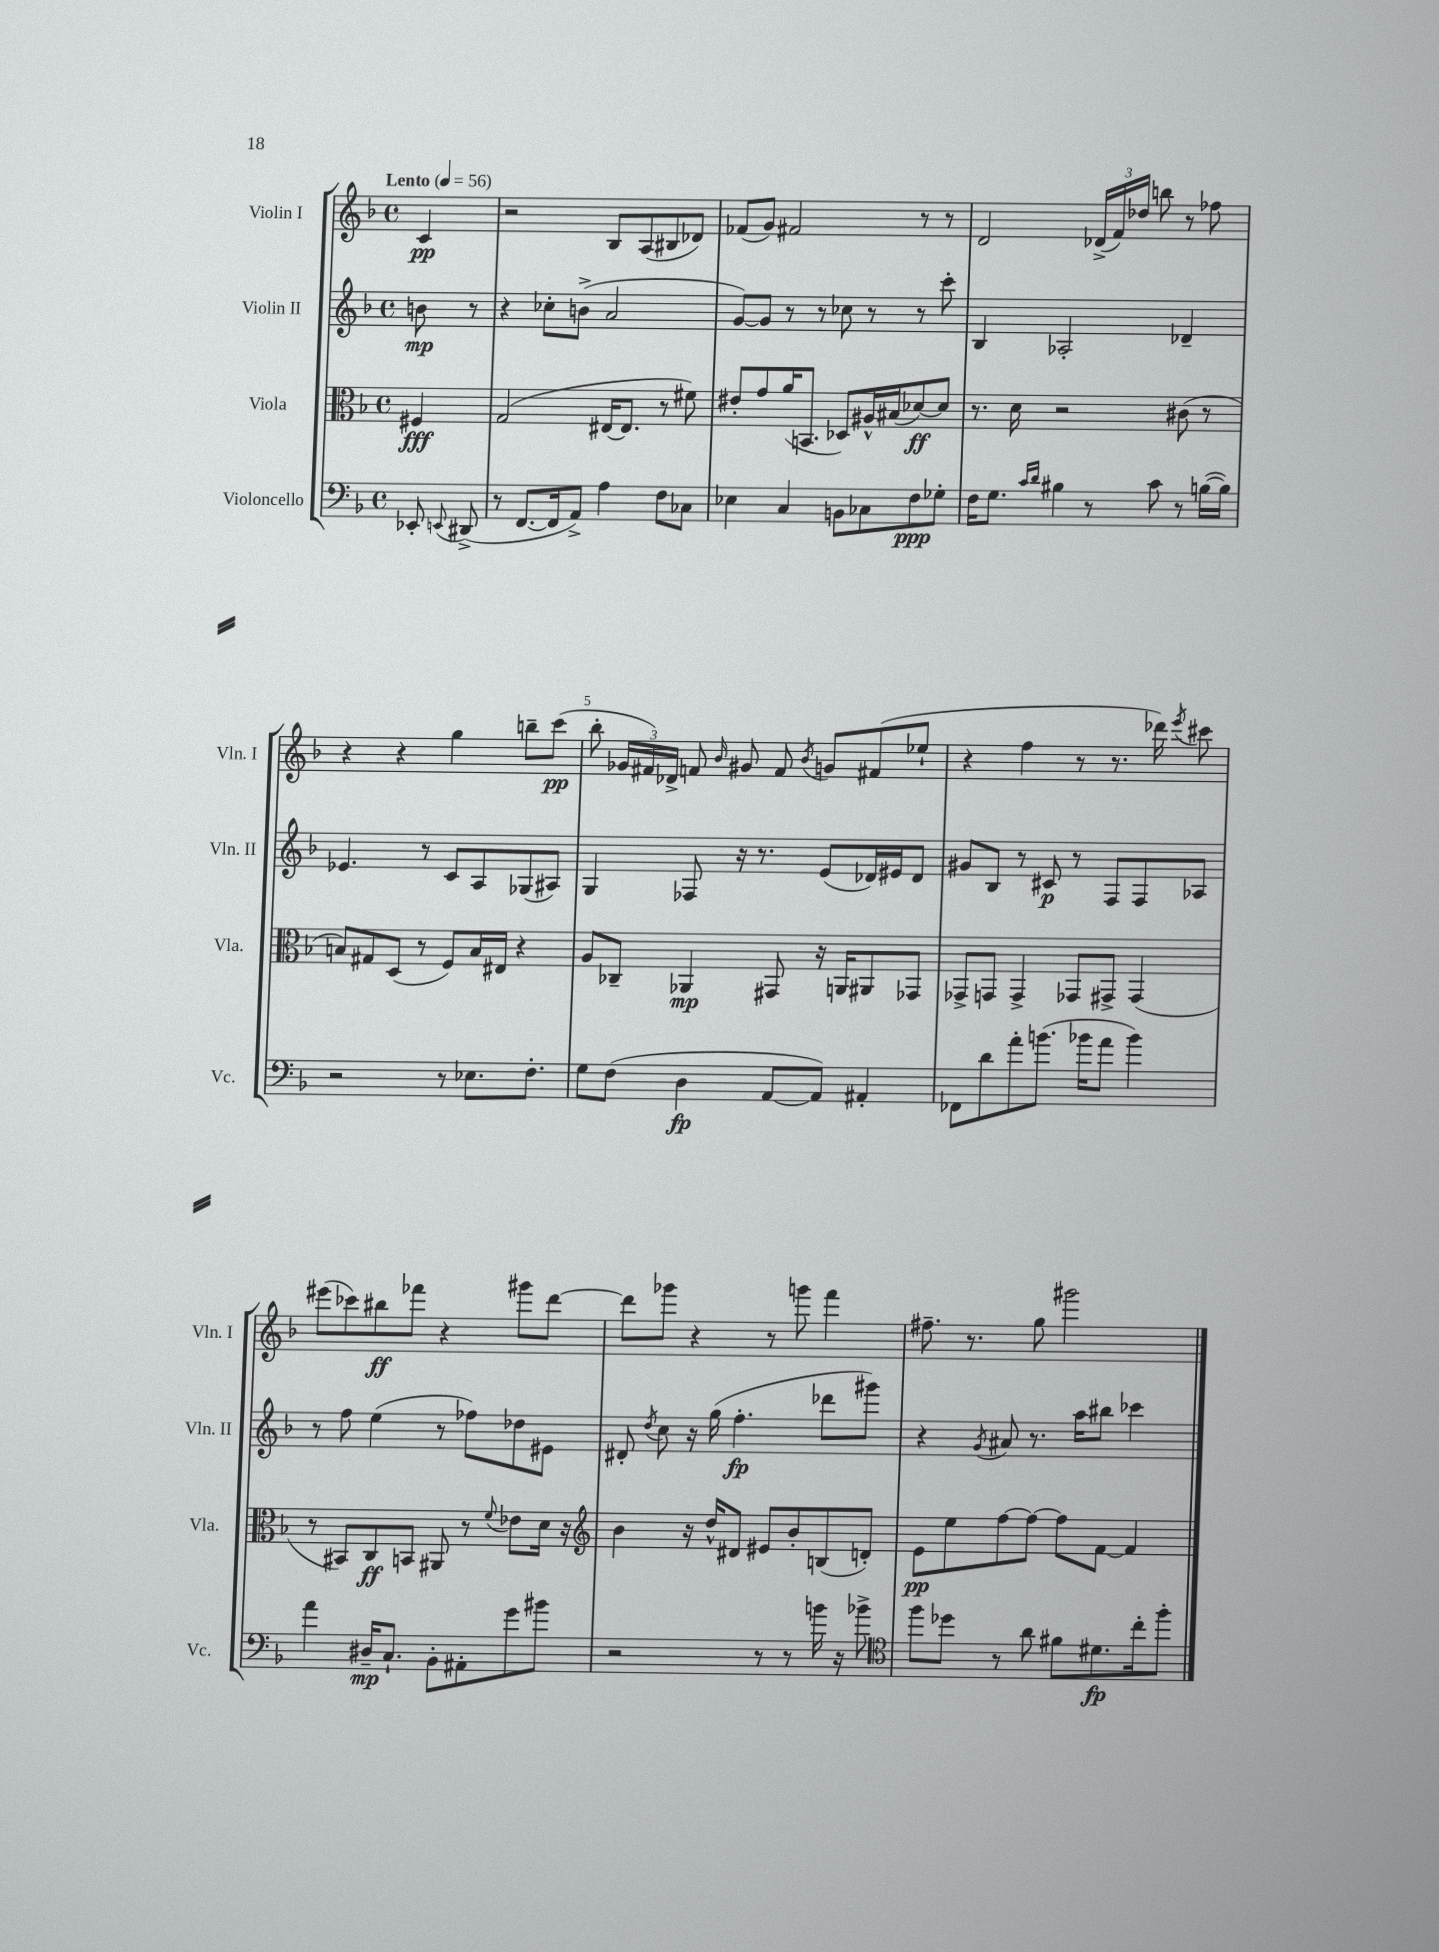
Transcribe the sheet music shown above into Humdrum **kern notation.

**kern	**kern	**kern	**kern
*staff4	*staff3	*staff2	*staff1
*clefF4	*clefC3	*clefG2	*clefG2
*k[b-]	*k[b-]	*k[b-]	*k[b-]
*M4/4	*M4/4	*M4/4	*M4/4
*met(c)	*met(c)	*met(c)	*met(c)
*MM56	*MM56	*MM56	*MM56
8EE-'	4F#	8b	4c
8qqEE	.	.	.
(8DD#^	.	8r	.
=	=	=	=
8r	(2G	4r	2r
[8.FF	.	.	.
.	.	8cc-'	.
16FF]	.	.	.
8AA^)	.	(8b^	.
4A	[16E#	2a	8B-
.	8.E#]	.	.
.	.	.	(8A
8F	8r	.	8B#
8C-	8f#)	.	8d-)
=	=	=	=
4E-	8e#'	[8g)	(8f-
.	8g	8g]	8g)
4C	(16a	8r	2f#
.	8.BB	.	.
.	.	8r	.
8BB	8D-)	8cc-	.
8C-	16A#^^	8r	.
.	(16B#	.	.
8F	[8d-)	8r	8r
8G-'	8d-]	8ccc'	8r
=	=	=	=
16F	8.r	4B-	2d
8.G	.	.	.
.	16d	.	.
16qqc	.	.	.
16qqd	.	.	.
4B#	2r	2A-'	.
8r	.	.	(24d-^
.	.	.	24f)
.	.	.	24dd-
8c	.	.	8bb
8r	(8c#	4d-~	8r
([16B	8r	.	8ff-
16B])	.	.	.
=	=	=	=
2r	8B)	4.e-	4r
.	8G#	.	.
.	(8D	.	4r
.	8r	8r	.
8r	8F)	8c	4gg
8.E-	16B	8A	.
.	16E#	.	.
.	4r	(8G-	8bb~
8.F'	.	.	.
.	.	8A#)	(8ccc
=	=	=	=
8G	8A	4G	8bb-'
(8F	8C-~	.	24g-
.	.	.	24f#)
.	.	.	24d-^
4D	4AA-	8F-	8f
.	.	.	16qqb-
.	.	16r	8g#
.	.	8.r	.
[8AA	8GG#	.	8f
.	.	.	8qb-
8AA])	16r	(8e	8g
.	16AA	.	.
4AA#'	8AA#	16d-)	(8f#
.	.	16e#	.
.	8GG-	8d-	8ee-`
=	=	=	=
8FF-	8GG-^	8g#	4r
8d	8GG	8B-	.
8a'	4GG^	8r	4ff
(8.b	.	8c#	.
.	8GG-	8r	8r
16b-	.	.	.
8a	8GG#^	8F	8.r
4b-)	(4GG#	8F	.
.	.	.	16ddd-)
.	.	.	8qeee
.	.	8A-	8ccc#
=	=	=	=
4a	8r	8r	(8eee#
.	8BB#)	8ff	8ccc-)
16D#~	8C	(4ee	8bb#
8.C`	.	.	.
.	8BB	.	8fff-
8BB-'	8AA#	8r	4r
8AA#'	8r	8ff-)	.
.	8qqf	.	.
8g	8e-	8dd-	8ggg#
8b#	16d	8e#	[8ddd
.	16r	.	.
=	=	=	=
*	*clefG2	*	*
2r	4b-	8d#'	8ddd]
.	.	8qdd	.
.	.	8cc	8ggg-
.	16r	16r	4r
.	16dd^^	(16gg	.
.	8d#	4.ff'	.
8r	8e#	.	8r
8r	8b-'	.	8ggg
16b	(8B	8ddd-	4fff
16r	.	.	.
8b-^	8d')	8ggg#)	.
=	=	=	=
*clefC4	*	*	*
8ff	8e	4r	8.ff#~
8dd-	8ee	.	.
.	.	.	8.r
.	.	8qg	.
8r	[8ff	8a#	.
8a	8ff_	8.r	8gg
8f#	8ff]	.	2ggg#
.	.	16aa	.
8.d#	[8f	8bb#	.
.	4f]	4ccc-	.
16cc'	.	.	.
8ff'	.	.	.
==	==	==	==
*-	*-	*-	*-
